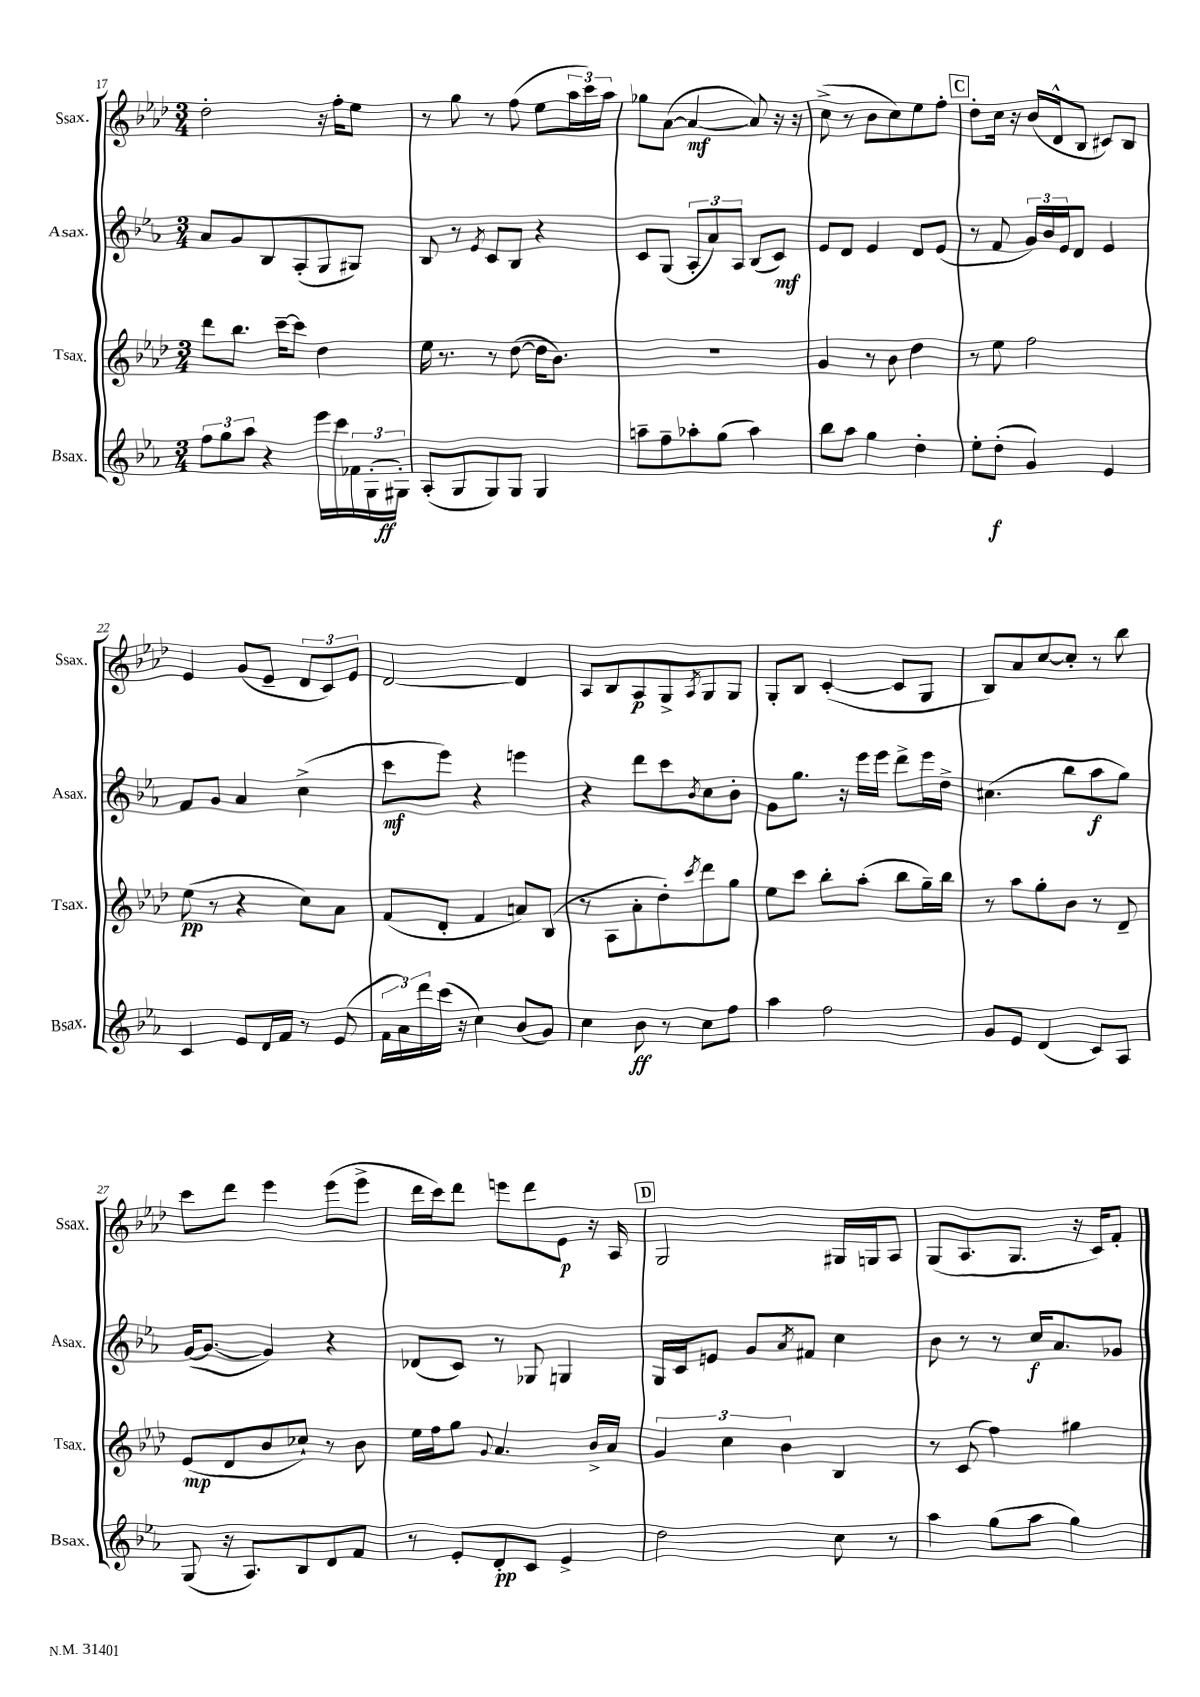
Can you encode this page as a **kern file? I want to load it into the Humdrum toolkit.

**kern	**dynam	**kern	**dynam	**kern	**dynam	**kern	**dynam
*part4	*part4	*part3	*part3	*part2	*part2	*part1	*part1
*staff4	*staff4	*staff3	*staff3	*staff2	*staff2	*staff1	*staff1
*I"Bsax.	*	*I"Tsax.	*	*I"Asax.	*	*I"Ssax.	*
*I'Bsax.	*	*I'Tsax.	*	*I'Asax.	*	*I'Ssax.	*
*clefG2	*	*clefG2	*	*clefG2	*	*clefG2	*
*k[b-e-a-]	*	*k[b-e-a-d-]	*	*k[b-e-a-]	*	*k[b-e-a-d-]	*
*M3/4	*	*M3/4	*	*M3/4	*	*M3/4	*
=17	=17	=17	=17	=17	=17	=17	=17
12ff\L	.	8ddd-\L	.	8a-/L	.	2dd-'\	.
12gg\	.	.	.	.	.	.	.
.	.	8.bb-\J	.	8g/	.	.	.
12aa-\J	.	.	.	.	.	.	.
4r	.	.	.	8B-/	.	.	.
.	.	[16ccc~\KL	.	.	.	.	.
.	.	8ccc\J]	.	(8A-'/	.	.	.
16eee-\LL	.	4dd-\	.	8G/	.	16r	.
16ccc\	.	.	.	.	.	16ff'\KL	.
24f-X\	.	.	.	8G#X/J)	.	8ee-\J	.
(24G'\	.	.	.	.	.	.	.
24G#X'\JJ)	ff	.	.	.	.	.	.
=18	=18	=18	=18	=18	=18	=18	=18
(8A-'/L	.	16ee-\	.	8B-/	.	8r	.
.	.	8.r	.	.	.	.	.
8G/	.	.	.	8r	.	8gg\	.
.	.	.	.	8qe-/	.	.	.
8G/)	.	8r	.	8c/L	.	8r	.
8G/J	.	([8dd-\	.	8B-/J	.	(8ff\	.
4G/	.	16dd-\KL]	.	4r	.	8ee-\L	.
.	.	8.b-\J)	.	.	.	.	.
.	.	.	.	.	.	24aa-\L	.
.	.	.	.	.	.	24ccc\)	.
.	.	.	.	.	.	24aa-\JJ	.
=19	=19	=19	=19	=19	=19	=19	=19
8aan~\L	.	2.r	.	8c/L	.	8gg-X\L	.
8ff~\	.	.	.	(8G/J	.	([8a-\J	.
8aa-X'\	.	.	.	12A-'/L	.	4a-/_	mf
.	.	.	.	12a-/)	.	.	.
(8gg\J	.	.	.	.	.	.	.
.	.	.	.	12A-/J	.	.	.
4aa-\)	.	.	.	(8B-/L	.	8a-/])	.
.	.	.	.	8c/J)	mf	16r	.
.	.	.	.	.	.	16r	.
=20	=20	=20	=20	=20	=20	=20	=20
8bb-\L	.	4g/	.	8e-/L	.	(8cc^\	.
8aa-\J	.	.	.	8d/J	.	8r	.
4gg\	.	8r	.	4e-/	.	8b-\L	.
.	.	8b-\	.	.	.	8cc\)	.
4dd'\	.	4dd-\	.	8d/L	.	8ee-\	.
.	.	.	.	(8e-/J	.	8ff'\J	.
!!LO:REH:place=s1:t=C
=21	=21	=21	=21	=21	=21	=21	=21
8ee-'\L	.	8r	.	8r	.	8dd-'\L	.
(8dd'\J	f	8ee-\	.	8f/	.	16cc\Jk	.
.	.	.	.	.	.	16r	.
4g/)	.	2ff\	.	24g/LL)	.	(16b-/LL	.
.	.	.	.	24b-/	.	.	.
.	.	.	.	.	.	16d-^^/J	.
.	.	.	.	24e-/J	.	.	.
.	.	.	.	8d/J	.	8B-/J	.
4e-/	.	.	.	4e-/	.	8c#X/L)	.
.	.	.	.	.	.	8B-/J	.
!!LO:LB:g=z
=22	=22	=22	=22	=22	=22	=22	=22
4c/	.	(8ee-\	pp	8f/L	.	4e-/	.
.	.	8r	.	8g/J	.	.	.
8e-/L	.	4r	.	4a-/	.	(8g/L	.
16d/L	.	.	.	.	.	8e-~/J	.
16f/JJ	.	.	.	.	.	.	.
8r	.	8cc\L)	.	(4cc^\	.	12d-/L	.
.	.	.	.	.	.	12c/)	.
(8e-/	.	8a-\J	.	.	.	.	.
.	.	.	.	.	.	12e-/J	.
=23	=23	=23	=23	=23	=23	=23	=23
24f\LL	.	(8f/L	.	8ccc\L	mf	[2d-/	.
24a-\)	.	.	.	.	.	.	.
24ddd\	.	.	.	.	.	.	.
(16ccc\JJ	.	8d-'/J	.	8eee-\J)	.	.	.
16r	.	.	.	.	.	.	.
4cc\)	.	4f/	.	4r	.	.	.
(8b-/L	.	8an/L)	.	4eeen\	.	4d-/]	.
8g/J)	.	(8B-/J	.	.	.	.	.
=24	=24	=24	=24	=24	=24	=24	=24
4cc\	.	8r	.	4r	.	8A-/L	.
.	.	8A-\L	.	.	.	8B-/	.
8b-\	ff	8a-'\	.	8ddd\L	.	8A-/	p
8r	.	8dd-'\)	.	8ccc\	.	8G^/	.
.	.	8qccc/	.	8qb-/	.	8qA-/	.
8cc\L	.	8ddd-\	.	8cc\	.	8G/	.
8ff\J	.	8gg\J	.	8b-'\J	.	8G/J	.
=25	=25	=25	=25	=25	=25	=25	=25
4aa-\	.	8ee-\L	.	8g\L	.	8G'/L	.
.	.	8ccc\J	.	8.gg\J	.	8B-/J	.
2ff\	.	8bb-'\L	.	.	.	([4c'/	.
.	.	.	.	16r	.	.	.
.	.	(8aa-'\J	.	16eee-\LL	.	.	.
.	.	.	.	16eee-\JJ	.	.	.
.	.	8bb-\L	.	8ddd^\L	.	8c/L]	.
.	.	16gg~\L)	.	16eee-\L	.	8G/J	.
.	.	16bb-\JJ	.	16dd^\JJ	.	.	.
=26	=26	=26	=26	=26	=26	=26	=26
8g/L	.	8r	.	(4.cc#X\	.	8B-/L)	.
8e-/J	.	8aa-\L	.	.	.	8a-/	.
(4d/	.	8gg'\	.	.	.	[8cc/	.
.	.	8b-\J	.	8bb-\L	.	8cc'/J]	.
8c/L)	.	8r	.	8aa-\	f	8r	.
8A-/J	.	8d-~/	.	8gg\J)	.	8bb-\	.
!!LO:LB:g=z
=27	=27	=27	=27	=27	=27	=27	=27
(8G/	.	(8e-/L	mp	([16g/KL	.	8ccc\L	.
.	.	.	.	8.g/J_	.	.	.
16r	.	8d-/	.	.	.	8ddd-\J	.
8.A-/L)	.	.	.	.	.	.	.
.	.	8b-/	.	4g/])	.	4eee-\	.
8B-/	.	8cc-X`/J)	.	.	.	.	.
8d/	.	8r	.	4r	.	(8eee-\L	.
8f/J	.	8b-\	.	.	.	8eee-^\J	.
=28	=28	=28	=28	=28	=28	=28	=28
8r	.	16ee-\LL	.	(8d-X/L	.	16ddd-\LL	.
.	.	16ff\J	.	.	.	16ccc\J)	.
8e-'/L	.	8gg\J	.	8c/J)	.	8ddd-\J	.
.	.	8qqg/	.	.	.	.	.
8d'/	pp	4.a-/	.	8r	.	8eeen\L	.
8c/J	.	.	.	8G-X/	.	8ddd-\	.
4e-^/	.	.	.	4Gn/	.	8e-\J	p
.	.	16b-^/LL	.	.	.	16r	.
.	.	16a-/JJ	.	.	.	16A-/	.
!!LO:REH:place=s1:t=D
=29	=29	=29	=29	=29	=29	=29	=29
2dd\	.	6g/	.	16G/LL	.	2G/	.
.	.	.	.	16c/J	.	.	.
.	.	.	.	8en/J	.	.	.
.	.	6cc\	.	.	.	.	.
.	.	.	.	8g/L	.	.	.
.	.	6b-\	.	.	.	.	.
.	.	.	.	8qa-/	.	.	.
.	.	.	.	8f#X/J	.	.	.
8cc\	.	4B-/	.	4cc\	.	16G#X/LL	.
.	.	.	.	.	.	16Gn/J	.
8r	.	.	.	.	.	8A-/J	.
=30	=30	=30	=30	=30	=30	=30	=30
4aa-\	.	8r	.	8b-\	.	(8G/L	.
.	.	(8c/	.	8r	.	8.A-/	.
(8gg\L	.	4ff\)	.	8r	.	.	.
.	.	.	.	.	.	8.G/J	.
8aa-\J	.	.	.	16cc/KL	f	.	.
.	.	.	.	8.a-/	.	.	.
4gg\)	.	4gg#X\	.	.	.	16r	.
.	.	.	.	.	.	16c/KL)	.
.	.	.	.	8g-X/J	.	8f'/J	.
==	==	==	==	==	==	==	==
*-	*-	*-	*-	*-	*-	*-	*-
